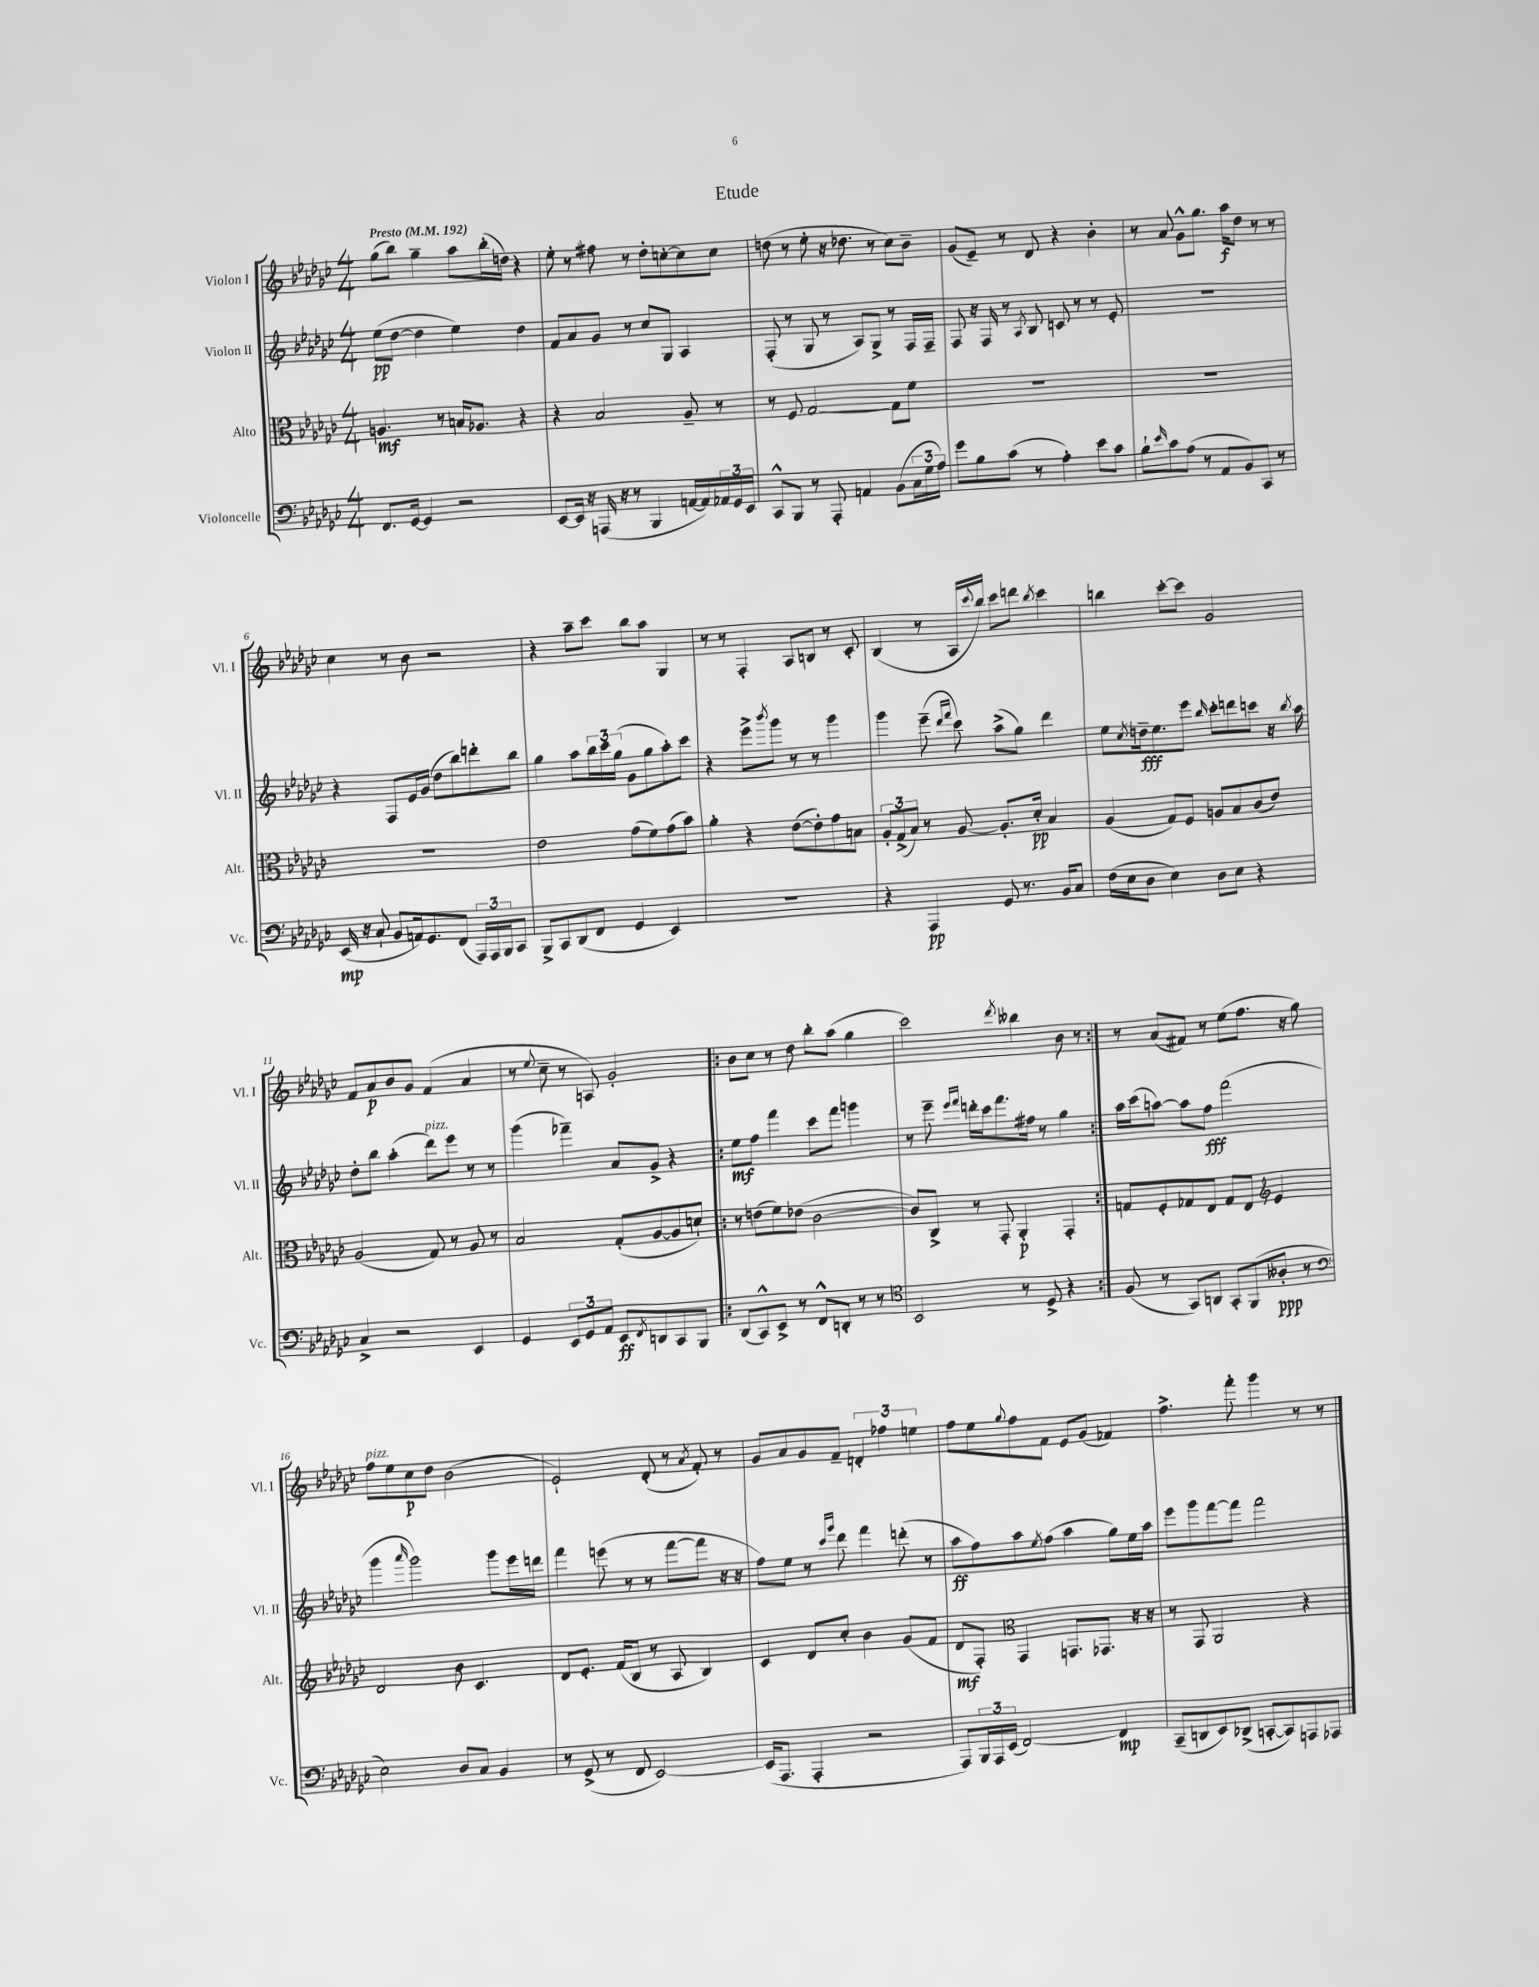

**kern	**dynam	**kern	**dynam	**kern	**dynam	**kern	**dynam
*part4	*part4	*part3	*part3	*part2	*part2	*part1	*part1
*staff4	*staff4	*staff3	*staff3	*staff2	*staff2	*staff1	*staff1
*I"Violoncelle	*	*I"Alto	*	*I"Violon II	*	*I"Violon I	*
*I'Vc.	*	*I'Alt.	*	*I'Vl. II	*	*I'Vl. I	*
*clefF4	*	*clefC3	*	*clefG2	*	*clefG2	*
*k[b-e-a-d-g-c-]	*	*k[b-e-a-d-g-c-]	*	*k[b-e-a-d-g-c-]	*	*k[b-e-a-d-g-c-]	*
*M4/4	*	*M4/4	*	*M4/4	*	*M4/4	*
*MM192	*	*MM192	*	*MM192	*	*MM192	*
=1	=1	=1	=1	=1	=1	=1	=1
!	!	!	!	!	!	!LO:TX:a:B:t=Presto	!
8.FF/L	.	4.An/	mf	(8ee-\L	pp	(8gg-\L	.
.	.	.	.	[8dd-\J	.	8bb-\J)	.
[16GG-/Jk	.	.	.	.	.	.	.
4GG-/]	.	.	.	4dd-\]	.	4gg-~\	.
.	.	8r	.	.	.	.	.
2r	.	16Bn/KL	.	4ee-\)	.	8aa-\L	.
.	.	8.A-X/J	.	.	.	.	.
.	.	.	.	.	.	(16bb-'\L	.
.	.	.	.	.	.	16ddn\JJ)	.
.	.	4r	.	4dd-\	.	4r	.
=2	=2	=2	=2	=2	=2	=2	=2
[8EE-/L	.	4r	.	8f/L	.	8ee-'\	.
16EE-/Jk]	.	.	.	8a-/	.	8r	.
16r	.	.	.	.	.	.	.
(16AAAn/	.	2B-/	.	8g-/J	.	8ff#X\	.
16r	.	.	.	.	.	.	.
8r	.	.	.	8r	.	8r	.
4BBB-/	.	.	.	8cc-/L	.	8dd-'\L	.
.	.	.	.	8G-/J	.	[8ccn'\	.
[16AAn/LL	.	8A-~/	.	4A-/	.	8cc\]	.
16AA/])	.	.	.	.	.	.	.
24AA-X/	.	8r	.	.	.	8cc\J	.
24GG-/	.	.	.	.	.	.	.
24EE-/JJ	.	.	.	.	.	.	.
=3	=3	=3	=3	=3	=3	=3	=3
8CC-^^/L	.	8r	.	(8F'/	.	(8ddn\	.
8BBB-/J	.	8F/	.	8r	.	8r	.
8r	.	[2G-/	.	8G-/	.	8ee-'\	.
8AAA-'/	.	.	.	8r	.	16r	.
.	.	.	.	.	.	8.dd-X\	.
4AAn/	.	.	.	8A-/L)	.	.	.
.	.	.	.	8G-^/J	.	8r	.
(8BB-\L	.	8G-\L]	.	8r	.	8cc-\L)	.
24C-\L	.	8f\J	.	16F/LL	.	8b-~\J	.
24G-\	.	.	.	.	.	.	.
.	.	.	.	16F~/JJ	.	.	.
24A-\JJ)	.	.	.	.	.	.	.
=4	=4	=4	=4	=4	=4	=4	=4
8g-\L	.	1r	.	8F/	.	(8g-/L	.
8B-\	.	.	.	16r	.	8e-~/J)	.
.	.	.	.	16F/	.	.	.
(8c-\J	.	.	.	8r	.	8r	.
.	.	.	.	8qA-/	.	.	.
8r	.	.	.	8B-/	.	8d-/	.
4A-'\)	.	.	.	8cn/	.	4r	.
.	.	.	.	8r	.	.	.
8e-\L	.	.	.	8r	.	4b-'\	.
8c-\J	.	.	.	8e-'/	.	.	.
=5	=5	=5	=5	=5	=5	=5	=5
8B-`\L	.	1r	.	1r	.	8r	.
16qqe-/	.	.	.	.	.	.	.
8c-\	.	.	.	.	.	8a-/	.
(8A-\J	.	.	.	.	.	8g-^^\L	.
8r	.	.	.	.	.	8.gg-\J	.
8AA-/L	.	.	.	.	.	.	.
.	.	.	.	.	.	16aa-\KL	f
8BB-/)	.	.	.	.	.	8dd-\J	.
8CC-/J	.	.	.	.	.	8r	.
8r	.	.	.	.	.	8r	.
!!LO:LB:g=z
=6	=6	=6	=6	=6	=6	=6	=6
(16EE-/	mp	1r	.	4r	.	4cc-\	.
16r	.	.	.	.	.	.	.
8C-`/	.	.	.	.	.	.	.
8BB-/L	.	.	.	8F/L	.	8r	.
16AAn/k)	.	.	.	16e-/L	.	8b-\	.
8.GG-/	.	.	.	(16g-/JJ	.	.	.
.	.	.	.	8dd-\L	.	2r	.
(8FF/J	.	.	.	8bb-\)	.	.	.
24AAA-/LL)	.	.	.	8dddn'\	.	.	.
24AAA-/	.	.	.	.	.	.	.
24BBB-/J	.	.	.	.	.	.	.
8CC-/J	.	.	.	8bb-\J	.	.	.
=7	=7	=7	=7	=7	=7	=7	=7
8BBB-^/L	.	2e-\	.	4gg-\	.	4r	.
8CC-/	.	.	.	.	.	.	.
(8DD-/	.	.	.	8aa-\L	.	8aa-~\L	.
8FF/J	.	.	.	24bb-\L	.	8ccc-\J	.
.	.	.	.	24ccc-\	.	.	.
.	.	.	.	(24gg-\JJ	.	.	.
4GG-/	.	(8g-\L	.	8g-\L	.	8bb-\L	.
.	.	8f\)	.	8gg-\	.	8aa-\J	.
4EE-/)	.	(8g-\	.	8aa-'\)	.	4G-/	.
.	.	8b-\J)	.	8ccc-\J	.	.	.
=8	=8	=8	=8	=8	=8	=8	=8
1r	.	4a-'\	.	4r	.	8r	.
.	.	.	.	.	.	8r	.
.	.	4r	.	8eee-^\L	.	4F'/	.
.	.	.	.	8qbbb-/	.	.	.
.	.	.	.	8ggg-\J	.	.	.
.	.	([8e-\L	.	8r	.	8A-/L	.
.	.	8e-'\])	.	8r	.	8Bn/J	.
.	.	8g-\	.	4ggg-\	.	8r	.
.	.	8Bn\J	.	.	.	8c-'/	.
=9	=9	=9	=9	=9	=9	=9	=9
4r	.	12A-'/L	.	4ggg-\	.	(4B-/	.
.	.	(12G-^/	.	.	.	.	.
.	.	12B-/J)	.	.	.	.	.
4AAA-/	pp	8r	.	(8eee-~\	.	8r	.
.	.	.	.	16qqddd-/LL	.	.	.
.	.	.	.	16qqfff/JJ	.	.	.
.	.	[8A-/	.	8ccc-\)	.	16A-/LL	.
.	.	.	.	.	.	8qqccc-/	.
.	.	.	.	.	.	16bb-/JJ)	.
8GG-/	.	8.A-'/L]	.	(8aa-^\L	.	8ccc-\L	.
8.r	.	.	.	8gg-\J)	.	8dddn\J	.
.	.	16d-'/Jk	pp	.	.	.	.
.	.	.	.	.	.	8qbb-/	.
.	.	4B-/	.	4ddd-\	.	4ccc-\	.
16BB-/KL	.	.	.	.	.	.	.
8C-/J	.	.	.	.	.	.	.
=10	=10	=10	=10	=10	=10	=10	=10
(16F\LL	.	(4A-/	.	8ee-\L	.	4bbn\	.
16E-\J	.	.	.	.	.	.	.
.	.	.	.	8qcc-/	.	.	.
8D-\J	.	.	.	16ddn~\k	fff	.	.
.	.	.	.	8.ee-\	.	.	.
4E-\)	.	8G-/L)	.	.	.	[8ccc-'\L	.
.	.	8F/J	.	8eee-\J	.	8ccc-\J]	.
.	.	.	.	16qqbb-/	.	.	.
8D-\L	.	8An/L	.	8ccc-'\L	.	2g-/	.
8E-\J	.	8B-/	.	8dddn\	.	.	.
4r	.	(8c-/	.	8cccn\J	.	.	.
.	.	8e-/J)	.	16r	.	.	.
.	.	.	.	8qbb-/	.	.	.
.	.	.	.	16aa-\	.	.	.
!!LO:LB:g=z
=11	=11	=11	=11	=11	=11	=11	=11
4C-^/	.	(2A-/	.	8dd-'\L	.	8f/L	.
.	.	.	.	8bb-\J	.	8a-/	p
2r	.	.	.	(4aa-'\	.	8b-/	.
.	.	.	.	.	.	8g-/J	.
!	!	!	!	!LO:TX:a:i:t=pizz.	!	!	!
.	.	8G-/)	.	8ddd-\L)	.	(4f/	.
.	.	8r	.	8eee-\J	.	.	.
4EE-/	.	8A-/	.	8r	.	4a-/	.
.	.	8r	.	8r	.	.	.
=12	=12	=12	=12	=12	=12	=12	=12
4GG-/	.	2B-/	.	(4ggg-\	.	8r	.
.	.	.	.	.	.	8qqee-/	.
.	.	.	.	.	.	8cc-~\	.
12EE-/L	.	.	.	4fff-X~\)	.	8r	.
12GG-/	.	.	.	.	.	.	.
.	.	.	.	.	.	8An/)	.
12AA-/J	.	.	.	.	.	.	.
8EE-/L	ff	(8G-'/L	.	8a-/L	.	2g-'/	.
8qFF/	.	.	.	.	.	.	.
8DDn/	.	[8A-/	.	8g-^/J	.	.	.
8CC-/	.	8A-/]	.	4r	.	.	.
8BBB-/J	.	8dn`/J)	.	.	.	.	.
=13!|:	=13!|:	=13!|:	=13!|:	=13!|:	=13!|:	=13!|:	=13!|:
(8DD-/L	.	8r	.	8ee-\L	mf	8b-\L	.
8CC-^^/)	.	(8en\L	.	8ff\J	.	8cc-\J	.
8EE-^/J	.	8f\)	.	4fff\	.	8r	.
8r	.	(8e-X\J	.	.	.	8dd-\	.
8FF^^/L	.	[2c-\	.	8ccc-\L	.	8bb-'\L	.
8DDn'/J	.	.	.	8fff\J	.	(8aa-\J	.
8r	.	.	.	4gggn\	.	4gg-\	.
8r	.	.	.	.	.	.	.
=14	=14	=14	=14	=14	=14	=14	=14
*clefC4	*	*	*	*	*	*	*
2BB-/	.	8c-/L])	.	8r	.	2ccc-\)	.
.	.	8C-^/J	.	8eee-~\	.	.	.
.	.	.	.	16qqeee-/LL	.	.	.
.	.	.	.	16qqfff/JJ	.	.	.
.	.	8r	.	16dddn'\LL	.	.	.
.	.	.	.	16ccc-\J	.	.	.
.	.	8GG-'/	.	8.fff\	.	.	.
.	.	.	.	.	.	8qddd-/	.
8r	.	4AA-'/	p	.	.	4bb--X\	.
.	.	.	.	16ff#X\Jk	.	.	.
8D-^/	.	.	.	8r	.	.	.
4r	.	4GG-'/	.	4gg-\	.	8b-\	.
.	.	.	.	.	.	8r	.
=15:|!	=15:|!	=15:|!	=15:|!	=15:|!	=15:|!	=15:|!	=15:|!
(8F/	.	8Gn/L	.	16aa-\LL	.	8r	.
.	.	.	.	(16ccc-\J	.	.	.
8r	.	8F'/	.	[8aan\J)	.	(8a-/L	.
8GG-/L)	.	8G-X/	.	8aa\L]	.	8f#X/J)	.
8AAn/J	.	8E-/J	.	8ff\J	fff	8r	.
8GG-'/L	.	8G-/L	.	(2fff\	.	(8ee-\L	.
(8FF/	.	8E-/J	.	.	.	8.ff\J	.
*	*	*clefG2	*	*	*	*	*
8A--X'/J	ppp	4e-/	.	.	.	.	.
.	.	.	.	.	.	16r	.
8r	.	.	.	.	.	8gg-\)	.
!!LO:LB:g=z
=16	=16	=16	=16	=16	=16	=16	=16
*clefF4	*	*	*	*	*	*	*
!	!	!	!	!	!	!LO:TX:a:i:t=pizz.	!
2E-\)	.	2d-/	.	4ggg-\	.	8ff\L	.
.	.	.	.	.	.	8ee-\	.
.	.	.	.	16qqaaa-/	.	.	.
.	.	.	.	2ggg-\)	.	8cc-\	p
.	.	.	.	.	.	8dd-\J	.
8D-/L	.	8b-\	.	.	.	(2b-\	.
8C-/J	.	4.c-/	.	.	.	.	.
4BB-/	.	.	.	8ggg-\L	.	.	.
.	.	.	.	16eee-\L	.	.	.
.	.	.	.	16dddn\JJ	.	.	.
=17	=17	=17	=17	=17	=17	=17	=17
8r	.	8d-/L	.	4fff\	.	2e-`/)	.
(8GG-^/	.	8.e-'/J	.	.	.	.	.
8r	.	.	.	(8eeen\	.	.	.
.	.	(16f/KL	.	.	.	.	.
8FF/	.	8B-/J	.	8r	.	.	.
[2EE-/)	.	8r	.	8r	.	(8d-'/	.
.	.	8A-/	.	[8fff\L	.	8r	.
.	.	.	.	.	.	8qa-/	.
.	.	4B-/)	.	8fff\J]	.	8f'/)	.
.	.	.	.	16r	.	8r	.
.	.	.	.	16r	.	.	.
=18	=18	=18	=18	=18	=18	=18	=18
(16EE-/KL]	.	4c-/	.	8ff\L)	.	8g-/L	.
8.AAA-/J	.	.	.	.	.	.	.
.	.	.	.	8ee-\J	.	8a-/	.
4AAA-'/	.	8d-/L	.	8r	.	8g-/	.
.	.	.	.	16qqccc-/LL	.	.	.
.	.	.	.	16qqggg-/JJ	.	.	.
.	.	8cc-'/J	.	8ddd-\	.	8f~/J	.
2r	.	4b-\	.	4fff\	.	6dn'/	.
.	.	.	.	.	.	6ff-X\	.
.	.	(8g-/L	.	(8dddn'\	.	.	.
.	.	.	.	.	.	6een\	.
.	.	8f/J	.	8r	.	.	.
=19	=19	=19	=19	=19	=19	=19	=19
8AAA-/L)	.	8d-/L	mf	8aa-\L	ff	8ff\L	.
24BBB-/L	.	8F'/J)	.	8ff\)	.	8ee-\	.
24AAA-/	.	.	.	.	.	.	.
(24EE-/JJ	.	.	.	.	.	.	.
*	*	*clefC3	*	*	*	*	*
.	.	.	.	.	.	8qqgg-/	.
[2FF/)	.	4GG-/	.	8aa-\	.	8ff\	.
.	.	.	.	8qee-/	.	.	.
.	.	.	.	(8ff\J	.	8f\J	.
.	.	8.GGn/L	.	4aa-\	.	8e-/L	.
.	.	.	.	.	.	(8g-/J	.
.	.	8.GG-X/J	.	.	.	.	.
4FF/]	mp	.	.	8gg-\L)	.	4f-X/)	.
.	.	16r	.	16ee-\L	.	.	.
.	.	16r	.	16aa-\JJ	.	.	.
=20	=20	=20	=20	=20	=20	=20	=20
(8CC-~/L	.	8r	.	8eee-\L	.	4.ff^\	.
8DDn/	.	8GG-/	.	8ggg-\	.	.	.
8EE-/)	.	2AA-/	.	[8fff\	.	.	.
(8DD-X^/J	.	.	.	8fff\J]	.	8fff'\	.
[8CCn'/L	.	.	.	2fff\	.	4ggg-\	.
8CC/])	.	.	.	.	.	.	.
8AAAn/	.	4r	.	.	.	8r	.
8AAA-X/J	.	.	.	.	.	8r	.
==	==	==	==	==	==	==	==
*-	*-	*-	*-	*-	*-	*-	*-
